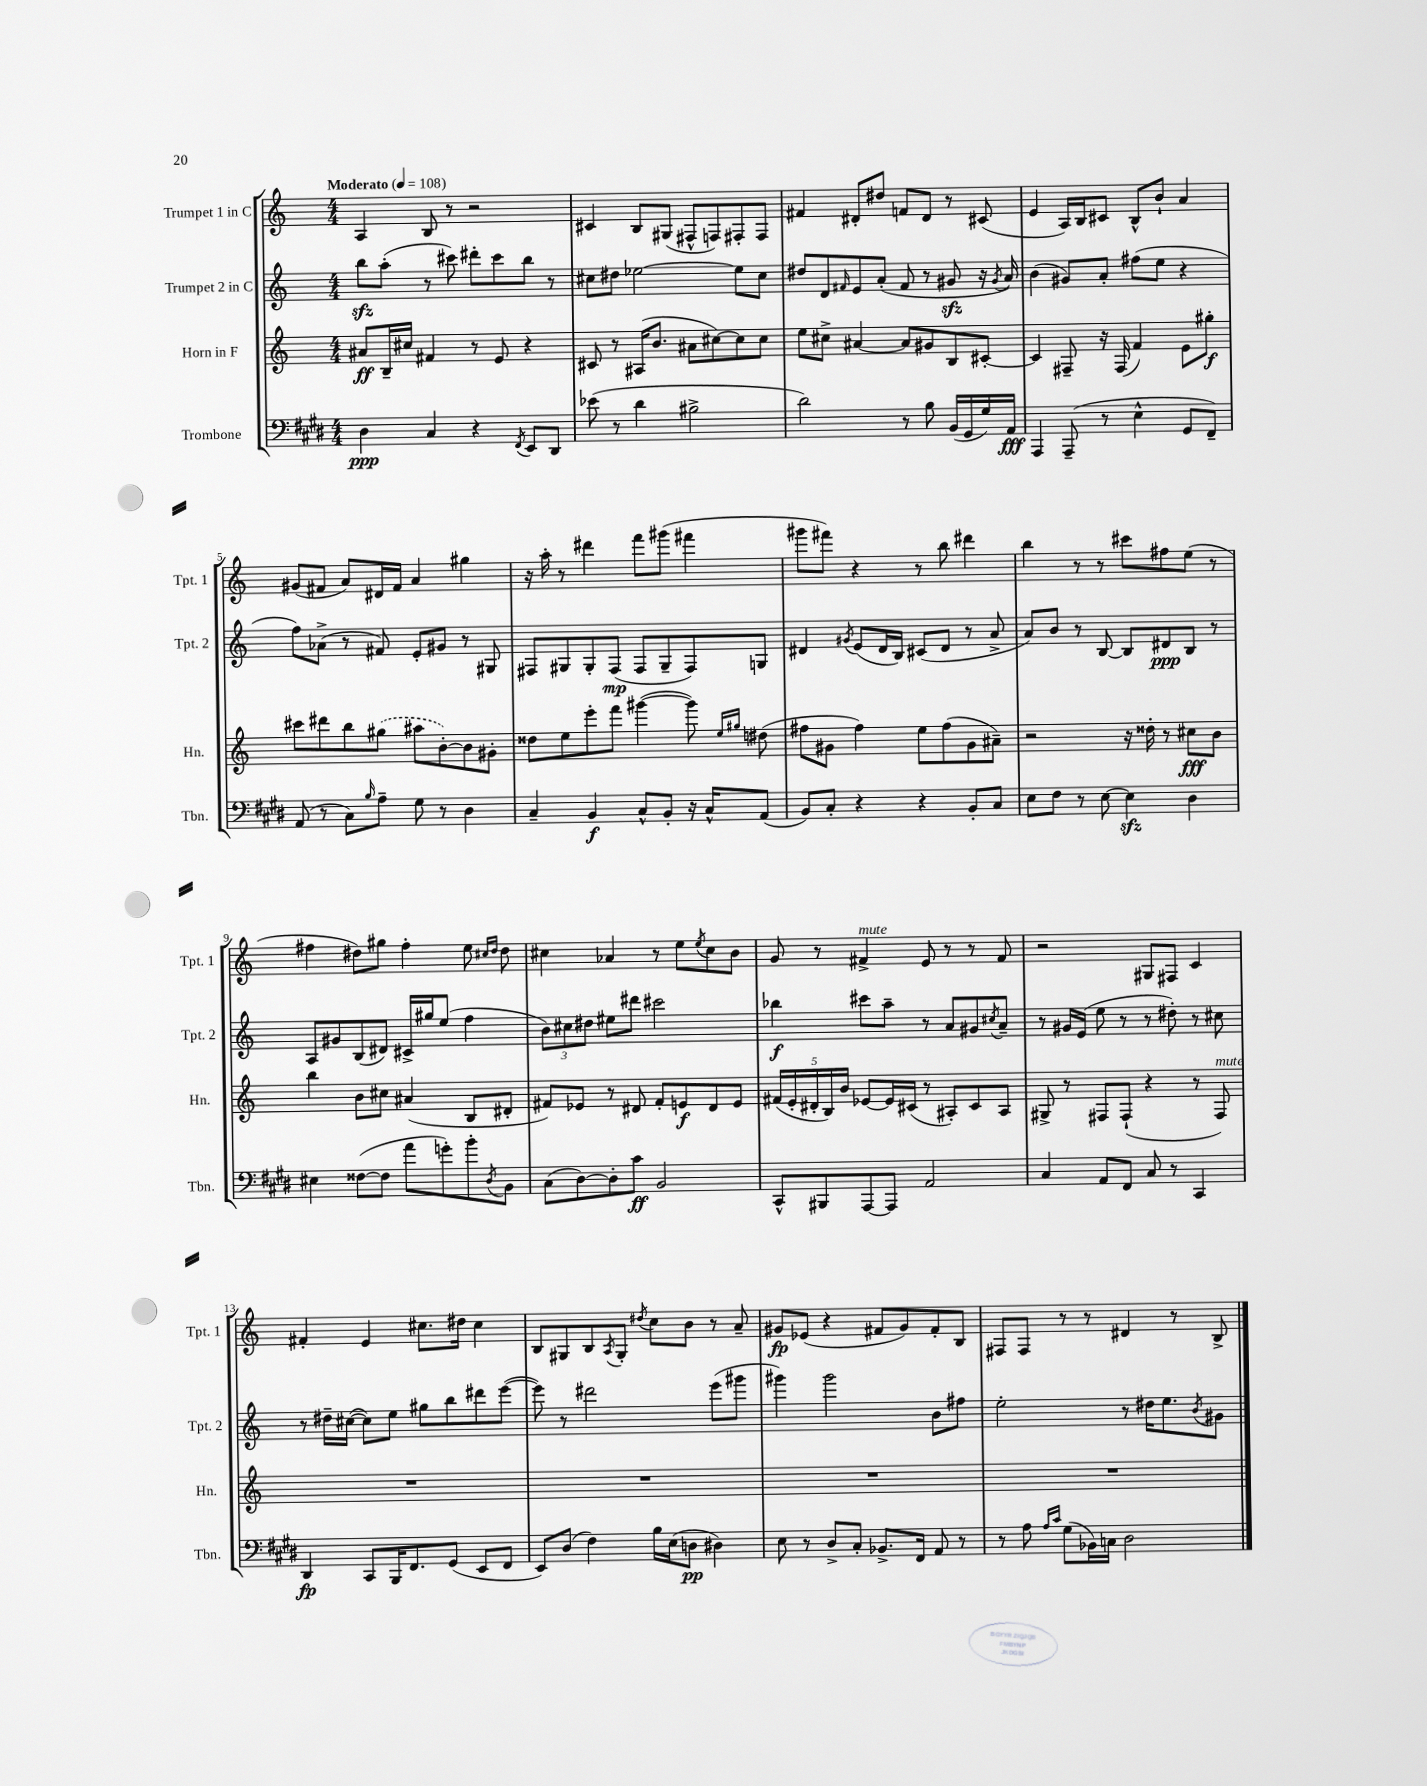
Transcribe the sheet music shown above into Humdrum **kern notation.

**kern	**dynam	**kern	**dynam	**kern	**dynam	**kern	**dynam
*part4	*part4	*part3	*part3	*part2	*part2	*part1	*part1
*staff4	*staff4	*staff3	*staff3	*staff2	*staff2	*staff1	*staff1
*I"Trombone	*	*I"Horn in F	*	*I"Trumpet 2 in C	*	*I"Trumpet 1 in C	*
*I'Tbn.	*	*I'Hn.	*	*I'Tpt. 2	*	*I'Tpt. 1	*
*clefF4	*	*clefG2	*	*clefG2	*	*clefG2	*
*k[f#c#g#d#]	*	*k[]	*	*k[]	*	*k[]	*
*M4/4	*	*M4/4	*	*M4/4	*	*M4/4	*
*MM108	*	*MM108	*	*MM108	*	*MM108	*
=1	=1	=1	=1	=1	=1	=1	=1
!	!	!	!	!	!	!LO:TX:a:B:t=Moderato	!
4D#\	ppp	8a#X/L	ff	8bbzz\L	.	4A/	.
.	.	16B~/L	.	(8aa'\J	.	.	.
.	.	16cc#X/JJ	.	.	.	.	.
4C#/	.	4f#X/	.	8r	.	8B/	.
.	.	.	.	8ccc#X\)	.	8r	.
4r	.	8r	.	8ddd#X'\L	.	2r	.
.	.	8e/	.	8ccc#\	.	.	.
8qFF#/	.	.	.	.	.	.	.
8EE/L	.	4r	.	8bb\J	.	.	.
8DD#/J	.	.	.	8r	.	.	.
=2	=2	=2	=2	=2	=2	=2	=2
(8e-X\	.	8c#X/	.	8cc#X\L	.	4c#X/	.
8r	.	8r	.	8dd#X\J	.	.	.
4d#\	.	(16A#X/KL	.	[2ee-X\	.	8B/L	.
.	.	8.b/J	.	.	.	.	.
.	.	.	.	.	.	(8G#X/J	.
2B#X^\	.	8a#X\L	.	.	.	8F#X^^/L	.
.	.	[8cc#X\)	.	.	.	8Fn/)	.
.	.	8cc#\]	.	8ee-\L]	.	8F#X'/	.
.	.	8cc#\J	.	8cc#\J	.	8F#/J	.
=3	=3	=3	=3	=3	=3	=3	=3
2d#\)	.	8ee\L	.	8dd#X/L	.	4f#X/	.
.	.	8cc#X^\J	.	8d/	.	.	.
.	.	.	.	16qqf#X/	.	.	.
.	.	[4a#X/	.	8e/	.	8d#X'/L	.
.	.	.	.	(8a'/J	.	8dd#X/J	.
8r	.	8a#/L]	.	8f#/	.	8fn/L	.
8B\	.	8g#X/	.	8r	.	8d#/J	.
(16BB/LL	.	8B/	.	8g#Xzz/	.	8r	.
16GG#/	.	.	.	.	.	.	.
16G#/)	.	[8c#X'/J	.	16r	.	(8c#X/	.
.	.	.	.	8qg#/	.	.	.
16AA/JJ	fff	.	.	16a/)	.	.	.
=4	=4	=4	=4	=4	=4	=4	=4
4AAA/	.	4c#/]	.	(4b\	.	4e/	.
(8AAA~/	.	8F#X~/	.	8g#X/L)	.	16A/LL)	.
.	.	.	.	.	.	16B/J	.
8r	.	16r	.	8a'/J	.	8c#X/J	.
.	.	(16F#/	.	.	.	.	.
4E^^\	.	4f/)	.	(8ff#X\L	.	8B^^/L	.
.	.	.	.	8ee\J	.	8b`/J	.
8GG#/L	.	8e\L	.	4r	.	4a/	.
8FF#~/J)	.	8gg#X'\J	f	.	.	.	.
!!LO:LB:g=z
=5	=5	=5	=5	=5	=5	=5	=5
(8AA/	.	8ccc#X\L	.	8ff\L)	.	(8g#X/L	.
8r	.	8ddd#X\	.	(8a-X^\J	.	8f#X/J	.
8C#\L)	.	8bb\	.	8r	.	8a/L)	.
16qqB/	.	.	.	.	.	.	.
8A~\J	.	(8gg#X\J	.	8f#X/)	.	16d#X/L	.
.	.	.	.	.	.	16f#/JJ	.
8G#\	.	8aa#X\L	.	8e'/L	.	4a/	.
8r	.	[8b'\)	.	8g#X/J	.	.	.
4D#\	.	8b\]	.	8r	.	4gg#X\	.
.	.	8g#X'\J	.	8G#X/	.	.	.
=6	=6	=6	=6	=6	=6	=6	=6
4C#~/	.	8dd##X\L	.	8F#X/L	.	16r	.
.	.	.	.	.	.	16aa'\	.
.	.	8ee\	.	8G#X/	.	8r	.
4BB/	f	8eee'\	.	8G#'/	.	4ddd#X\	.
.	.	8fff\J	.	(8F#/J	mp	.	.
8C#^^/L	.	([4ggg#X\	.	8F#/L	.	8fff\L	.
8BB'/J	.	.	.	8G#~/	.	(8ggg#X\J	.
16r	.	8ggg#\])	.	8F#/)	.	4fff#X\	.
16C#^^/KL	.	.	.	.	.	.	.
.	.	16qqee/LL	.	.	.	.	.
.	.	16qqgg#X/JJ	.	.	.	.	.
(8AA/J	.	(8dd#X\	.	8Gn/J	.	.	.
=7	=7	=7	=7	=7	=7	=7	=7
8BB/L)	.	8ff#X\L	.	4d#X/	.	8ggg#X\L	.
8C#'/J	.	8g#X\J	.	.	.	8fff#X\J)	.
.	.	.	.	8qg#X/	.	.	.
4r	.	4ff#\)	.	(8e/L	.	4r	.
.	.	.	.	16d#/L	.	.	.
.	.	.	.	16B/JJ)	.	.	.
4r	.	8ee\L	.	(8c#X/L	.	8r	.
.	.	(8ff#\	.	8d#/J	.	8bb\	.
8BB'/L	.	8g#\	.	8r	.	4ddd#X\	.
8C#/J	.	8a#X~\J)	.	8a^/	.	.	.
=8	=8	=8	=8	=8	=8	=8	=8
8E\L	.	2r	.	8a/L)	.	4bb\	.
8F#\J	.	.	.	8b/J	.	.	.
8r	.	.	.	8r	.	8r	.
[8E\	.	.	.	[8B/	.	8r	.
4Ezz\]	.	16r	.	8B/L]	.	8ccc#X\L	.
.	.	16dd##X'\	.	.	.	.	.
.	.	8r	.	8d#X/	ppp	8ff#X\	.
4D#\	.	8cc#X\L	fff	8B/J	.	(8ee\J	.
.	.	8b\J	.	8r	.	8r	.
!!LO:LB:g=z
=9	=9	=9	=9	=9	=9	=9	=9
4E#X\	.	4bb\	.	8A/L	.	4ff#X\	.
.	.	.	.	8g#X/	.	.	.
([8F##X\L	.	8b\L	.	(8B/	.	8dd#X\L)	.
8F##\J]	.	8cc#X\J	.	8d#X/J)	.	8gg#X\J	.
8a\L	.	(4a#X/	.	16c#X^/LL	.	4ff#'\	.
.	.	.	.	16gg#X/J	.	.	.
8gn'\)	.	.	.	(8ee/J	.	.	.
8b'\	.	8B/L	.	4ff\	.	8ee\	.
.	.	.	.	.	.	16qqcc#X/LL	.
8qD#/	.	.	.	.	.	16qqdd#/JJ	.
8BB\J	.	8d#X'/J	.	.	.	8dd#\	.
=10	=10	=10	=10	=10	=10	=10	=10
(8C#\L	.	8f#X/L)	.	12b\L)	.	4cc#X\	.
.	.	.	.	12cc#X\	.	.	.
[8D#\)	.	8e-X/J	.	.	.	.	.
.	.	.	.	12dd#X\J	.	.	.
8D#'\]	.	8r	.	8ee#X\L	.	4a-X/	.
8c#\J	ff	8d#X/	.	8ddd#X\J	.	.	.
2BB/	.	8f#'/L	.	2ccc#X\	.	8r	.
.	.	8en/	f	.	.	8ee\L	.
.	.	.	.	.	.	8qee/	.
.	.	8d#/	.	.	.	8cc#\	.
.	.	8e/J	.	.	.	8b\J	.
=11	=11	=11	=11	=11	=11	=11	=11
8CC#^^/L	.	(20f#X/LL	.	4bb-X\	f	8g/	.
.	.	20e'/	.	.	.	.	.
.	.	20d#X'/	.	.	.	.	.
8BBB#X/	.	.	.	.	.	8r	.
.	.	20B/)	.	.	.	.	.
.	.	20b/JJ	.	.	.	.	.
!	!	!	!	!	!	!LO:TX:a:i:t=mute	!
[8AAA/	.	[8e-X/L	.	8ccc#X\L	.	4f#X^/	.
8AAA/J]	.	16e-/L]	.	8aa~\J	.	.	.
.	.	(16c#X/JJ	.	.	.	.	.
2AA/	.	8r	.	8r	.	8e/	.
.	.	8A#X'/L)	.	8a/L	.	8r	.
.	.	8c#/	.	8g#X/	.	8r	.
.	.	.	.	8qcc#X/	.	.	.
.	.	8A#/J	.	8a~/J	.	8f#/	.
=12	=12	=12	=12	=12	=12	=12	=12
4C#/	.	8G#X^/	.	8r	.	2r	.
.	.	8r	.	16g#X/LL	.	.	.
.	.	.	.	(16e/JJ	.	.	.
8AA/L	.	8F#X/L	.	8ee\	.	.	.
8FF#/J	.	(8F#`/J	.	8r	.	.	.
8C#/	.	4r	.	8r	.	8G#X/L	.
8r	.	.	.	8dd#X'\)	.	8F#X/J	.
4CC#/	.	8r	.	8r	.	4c/	.
!	!	!LO:TX:a:i:t=mute	!	!	!	!	!
.	.	8F#/)	.	8cc#X\	.	.	.
!!LO:LB:g=z
=13	=13	=13	=13	=13	=13	=13	=13
4DD#/	fp	1r	.	8r	.	4f#X'/	.
.	.	.	.	16dd#X~\LL	.	.	.
.	.	.	.	([16cc#X\JJ	.	.	.
8CC#/L	.	.	.	8cc#\L])	.	4e/	.
16BBB/K	.	.	.	8ee\J	.	.	.
8.FF#/	.	.	.	.	.	.	.
.	.	.	.	8gg#X\L	.	8.cc#X\L	.
(8GG#/J	.	.	.	8bb\	.	.	.
.	.	.	.	.	.	16dd#X\Jk	.
8EE/L	.	.	.	8ddd#X\	.	4cc#\	.
8FF#/J	.	.	.	([8eee\J	.	.	.
=14	=14	=14	=14	=14	=14	=14	=14
8EE/L)	.	1r	.	8eee\])	.	8B/L	.
(8D#/J	.	.	.	8r	.	8G#X/	.
4F#\)	.	.	.	2ddd#X\	.	8B/	.
.	.	.	.	.	.	8qA/	.
.	.	.	.	.	.	8G#'/J	.
.	.	.	.	.	.	8qdd#X/	.
16B\LL	.	.	.	.	.	8cc\L	.
(16E\J	.	.	.	.	.	.	.
8Dn\J	pp	.	.	.	.	8b\J	.
4D#X\)	.	.	.	(8eee\L	.	8r	.
.	.	.	.	8ggg#X\J	.	8a~/	.
=15	=15	=15	=15	=15	=15	=15	=15
8E\	.	1r	.	4ggg#X\)	.	8g#X/L	fp
8r	.	.	.	.	.	(8e-X/J	.
8D#^/L	.	.	.	2ggg#\	.	4r	.
8C#'/J	.	.	.	.	.	.	.
8.BB-X^/L	.	.	.	.	.	8f#X/L	.
.	.	.	.	.	.	8g#/)	.
16FF#/Jk	.	.	.	.	.	.	.
8AA/	.	.	.	8b\L	.	8f#'/	.
8r	.	.	.	8ff#X\J	.	8B/J	.
=16	=16	=16	=16	=16	=16	=16	=16
8r	.	1r	.	2ee'\	.	8F#X/L	.
8A\	.	.	.	.	.	8F#/J	.
16qqA/LL	.	.	.	.	.	.	.
16qqc#/JJ	.	.	.	.	.	.	.
(8G#\L	.	.	.	.	.	8r	.
16BB-X\L)	.	.	.	.	.	8r	.
16Cn\JJ	.	.	.	.	.	.	.
2D#\	.	.	.	8r	.	4d#X/	.
.	.	.	.	16dd#X\KL	.	.	.
.	.	.	.	8.ee\	.	.	.
.	.	.	.	.	.	8r	.
.	.	.	.	8qb/	.	.	.
.	.	.	.	8g#X\J	.	8B^/	.
==	==	==	==	==	==	==	==
*-	*-	*-	*-	*-	*-	*-	*-
